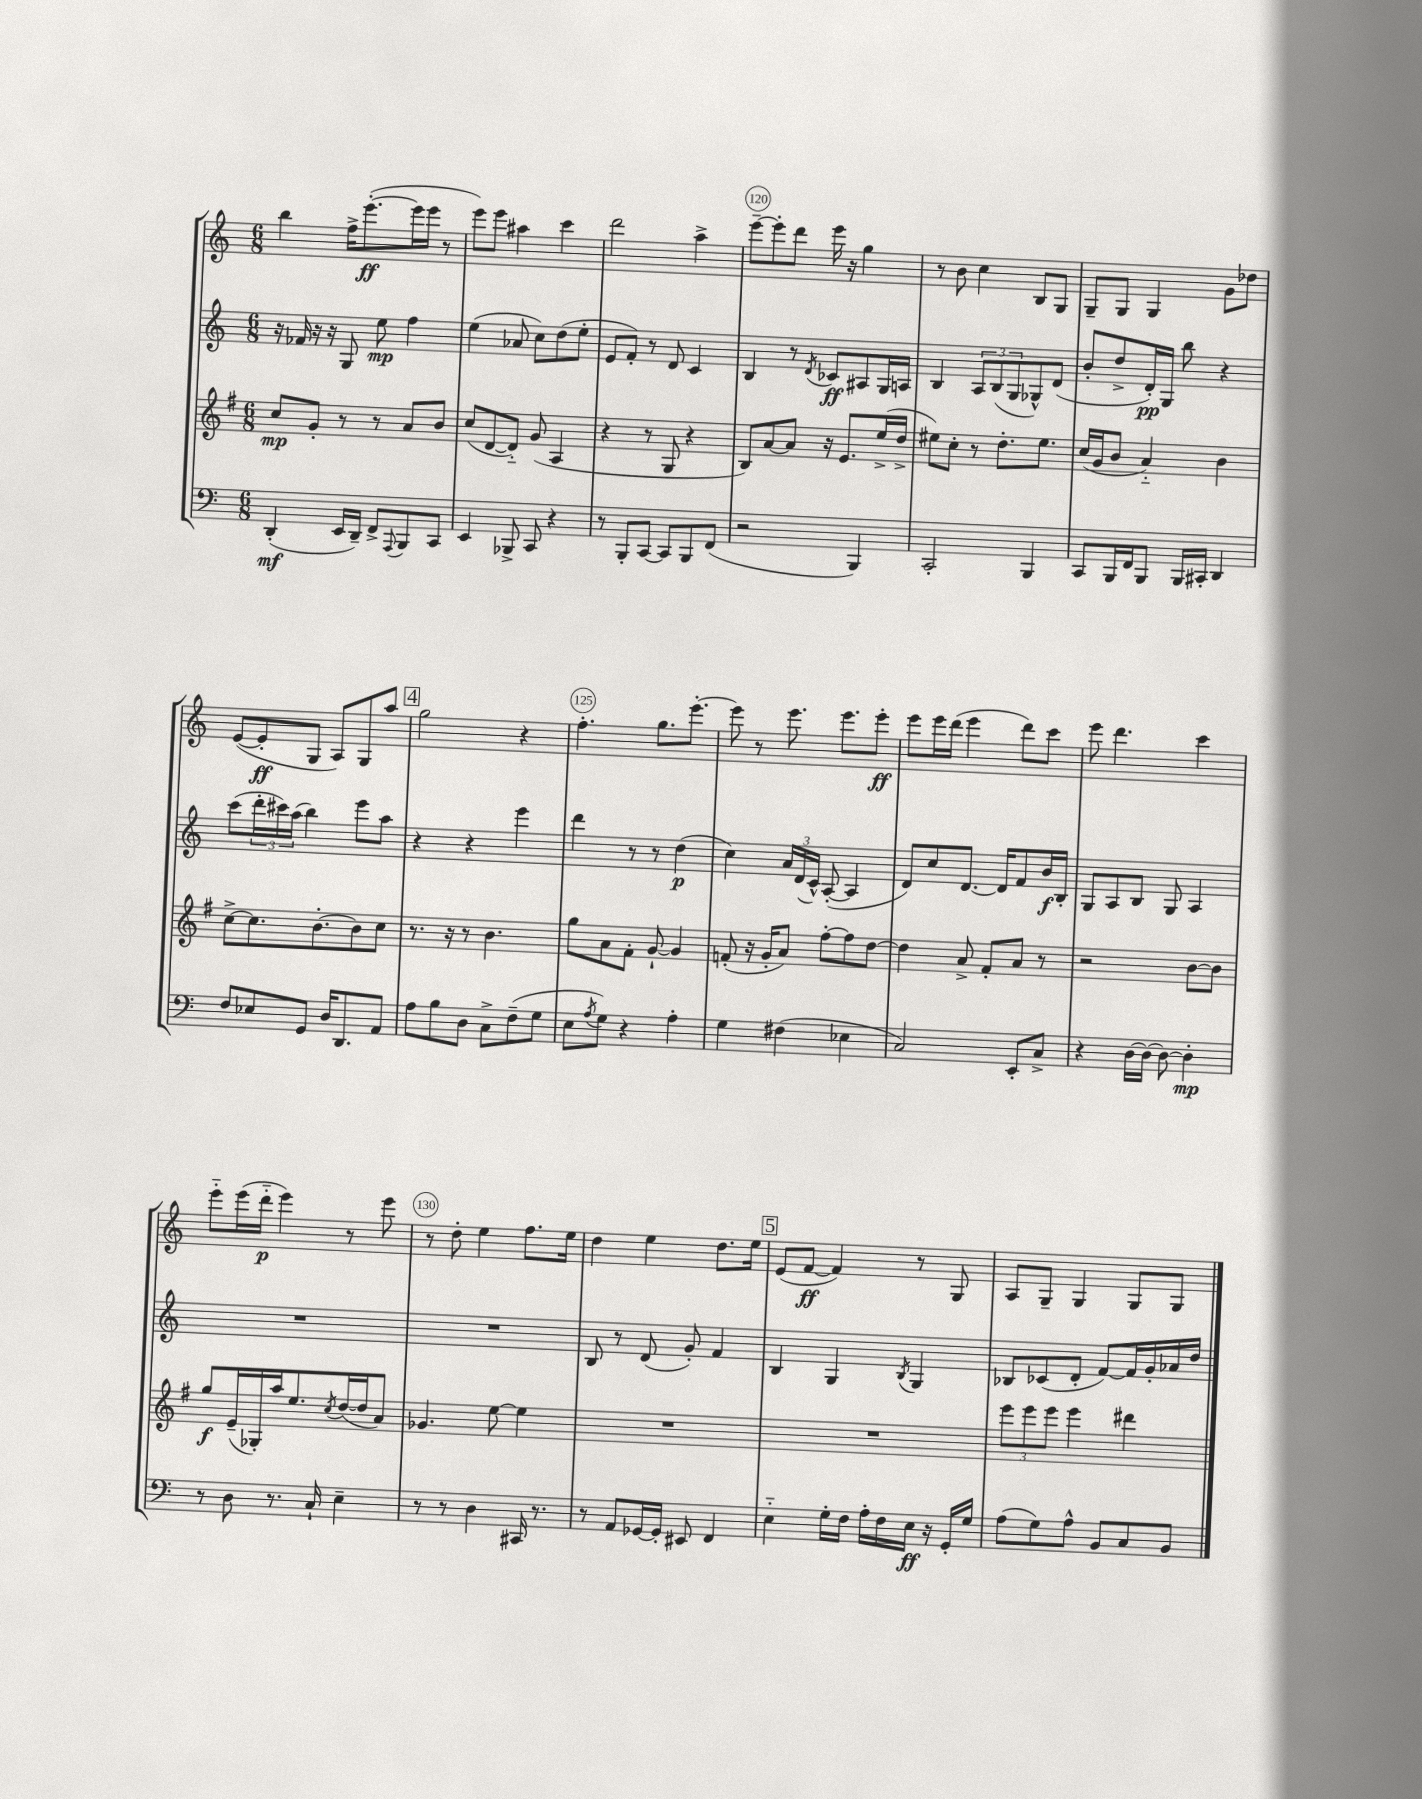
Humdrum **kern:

**kern	**dynam	**kern	**dynam	**kern	**dynam	**kern	**dynam
*part4	*part4	*part3	*part3	*part2	*part2	*part1	*part1
*staff4	*staff4	*staff3	*staff3	*staff2	*staff2	*staff1	*staff1
*clefF4	*	*clefG2	*	*clefG2	*	*clefG2	*
*k[]	*	*k[f#]	*	*k[]	*	*k[]	*
*M6/8	*	*M6/8	*	*M6/8	*	*M6/8	*
=117	=117	=117	=117	=117	=117	=117	=117
(4DD'/	mf	8cc/L	mp	16r	.	4bb\	.
.	.	.	.	16f-X/	.	.	.
.	.	8g'/J	.	16r	.	.	.
.	.	.	.	16r	.	.	.
16EE/LL	.	8r	.	8G/	.	16ff^\KL	.
16DD~/JJ)	.	.	.	.	.	([8.eee'\	ff
8FF^/L	.	8r	.	8ee\	mp	.	.
8qqAAA/	.	.	.	.	.	.	.
8BBB/	.	8a/L	.	4ff\	.	16eee\L]	.
.	.	.	.	.	.	16eee\JJ	.
8CC/J	.	8b/J	.	.	.	8r	.
=118	=118	=118	=118	=118	=118	=118	=118
4EE/	.	(8cc/L	.	(4ee\	.	8eee\L)	.
.	.	[8d/	.	.	.	8eee\J	.
8BBB-X^/	.	8d/J])	.	8a-X/	.	4aa#X\	.
8CC/	.	(8g/	.	8cc\L)	.	.	.
4r	.	4A/	.	(8dd\	.	4ccc\	.
.	.	.	.	8ee'\J	.	.	.
=119	=119	=119	=119	=119	=119	=119	=119
8r	.	4r	.	8e/L	.	2ddd\	.
8BBB'/L	.	.	.	8f'/J)	.	.	.
[8CC/J	.	8r	.	8r	.	.	.
8CC/L]	.	8G/	.	8d/	.	.	.
8BBB/	.	4r	.	4c/	.	4aa^\	.
(8FF/J	.	.	.	.	.	.	.
=120	=120	=120	=120	=120	=120	=120	=120
2r	.	8B/L)	.	4B/	.	[8eee~\L	.
.	.	[8a/	.	.	.	8eee'\]	.
.	.	8a/J]	.	8r	.	8ddd\J	.
.	.	.	.	8qd/	.	.	.
.	.	16r	.	8c-X/L	ff	16eee\	.
.	.	8.e/L	.	.	.	16r	.
4BBB/)	.	.	.	8A#X/	.	4gg\	.
.	.	(16ee^/L	.	16G/L	.	.	.
.	.	16dd^/JJ	.	16An/JJ	.	.	.
=121	=121	=121	=121	=121	=121	=121	=121
2CC'/	.	8ee#X\L)	.	4B/	.	8r	.
.	.	8cc'\J	.	.	.	8b\	.
.	.	8r	.	12A/L	.	4cc\	.
.	.	.	.	(12B/	.	.	.
.	.	8.dd'\L	.	.	.	.	.
.	.	.	.	12G/	.	.	.
4BBB/	.	.	.	8G-X^^/)	.	8B/L	.
.	.	8.ee#\J	.	.	.	.	.
.	.	.	.	(8d/J	.	8G/J	.
=122	=122	=122	=122	=122	=122	=122	=122
8CC/L	.	(16cc/LL	.	8b'/L	.	8G~/L	.
.	.	16g/J	.	.	.	.	.
16BBB/L	.	8b/J	.	8dd^/	.	8G/J	.
16FF/J	.	.	.	.	.	.	.
8BBB/J	.	4a/)	.	16d'/L)	pp	4G/	.
.	.	.	.	16G/JJ	.	.	.
16BBB/LL	.	.	.	8bb\	.	.	.
16CC#X'/JJ	.	.	.	.	.	.	.
4DD/	.	4b\	.	4r	.	8g\L	.
.	.	.	.	.	.	8dd-X\J	.
!!LO:LB:g=z
=123	=123	=123	=123	=123	=123	=123	=123
8F/L	.	[8cc^\L	.	(8ccc\L	.	([8e/L	.
8E-X/	.	8.cc\]	.	24ddd'\L	.	8e'/]	ff
.	.	.	.	24ccc#X\)	.	.	.
.	.	.	.	(24aa\JJ	.	.	.
8GG/J	.	.	.	4bb\)	.	8G/J	.
.	.	[8.b'\	.	.	.	.	.
16D/KL	.	.	.	.	.	8A/L)	.
8.DD/	.	.	.	.	.	.	.
.	.	8b\]	.	8eee\L	.	8G/	.
8AA/J	.	8cc\J	.	8aa\J	.	8aa/J	.
!!LO:REH:place=s1:t=4
=124	=124	=124	=124	=124	=124	=124	=124
8A\L	.	8.r	.	4r	.	2gg\	.
8B\	.	.	.	.	.	.	.
.	.	16r	.	.	.	.	.
8D\J	.	8r	.	4r	.	.	.
8C^\L	.	4.b\	.	.	.	.	.
(8F~\	.	.	.	4eee\	.	4r	.
8G\J	.	.	.	.	.	.	.
=125	=125	=125	=125	=125	=125	=125	=125
8E\L	.	8gg\L	.	4ddd\	.	4.ff'\	.
8qA/	.	.	.	.	.	.	.
8G\J)	.	8a\	.	.	.	.	.
4r	.	8f#'\J	.	8r	.	.	.
.	.	[8g`/	.	8r	.	8.gg\L	.
4A'\	.	4g/]	.	(4dd\	p	.	.
.	.	.	.	.	.	[8.eee'\J	.
=126	=126	=126	=126	=126	=126	=126	=126
4G\	.	(8fn'/	.	4cc\)	.	8eee\]	.
.	.	16r	.	.	.	8r	.
.	.	16g'/KL	.	.	.	.	.
(4F#X\	.	8a/J)	.	24a/LL	.	8.eee\	.
.	.	.	.	(24d/	.	.	.
.	.	.	.	24c^^/JJ)	.	.	.
.	.	[8ff#'\L	.	([8A'/	.	.	.
.	.	.	.	.	.	8.eee\L	.
4E-X\	.	8ff#\]	.	4A/]	.	.	.
.	.	[8dd\J	.	.	.	8eee'\J	ff
=127	=127	=127	=127	=127	=127	=127	=127
2C/)	.	4dd\]	.	8d/L)	.	8eee\L	.
.	.	.	.	8cc/	.	16eee\L	.
.	.	.	.	.	.	(16ddd\JJ	.
.	.	8a^/	.	[8.d/J	.	4eee\	.
.	.	8f#'/L	.	.	.	.	.
.	.	.	.	16d/KL]	.	.	.
8EE'/L	.	8a/J	.	8f/	.	8ddd\L)	.
8C^/J	.	8r	.	16b/L	f	8ccc\J	.
.	.	.	.	16B'/JJ	.	.	.
=128	=128	=128	=128	=128	=128	=128	=128
4r	.	2r	.	8G/L	.	8eee\	.
.	.	.	.	8A/	.	4.ddd\	.
[16D\LL	.	.	.	8B/J	.	.	.
16D\JJ_	.	.	.	.	.	.	.
8D\_	.	.	.	8G/	.	.	.
4D'\]	mp	[8b\L	.	4A/	.	4ccc\	.
.	.	8b\J]	.	.	.	.	.
!!LO:LB:g=z
=129	=129	=129	=129	=129	=129	=129	=129
8r	.	8gg/L	f	2.r	.	8eee\L	.
8D\	.	(16e~/L	.	.	.	(16eee\L	.
.	.	16G-X'/)	.	.	.	16ddd\JJ	p
8.r	.	16aa/J	.	.	.	4eee\)	.
.	.	8.ee/	.	.	.	.	.
16C`/	.	.	.	.	.	.	.
.	.	8qcc/	.	.	.	.	.
4E~\	.	([16dd/L	.	.	.	8r	.
.	.	16dd/J]	.	.	.	.	.
.	.	8a/J)	.	.	.	8eee\	.
=130	=130	=130	=130	=130	=130	=130	=130
8r	.	4.g-X/	.	2.r	.	8r	.
8r	.	.	.	.	.	8dd'\	.
4D\	.	.	.	.	.	4ee\	.
.	.	[8ee\	.	.	.	.	.
16CC#X/	.	4ee\]	.	.	.	8.ff\L	.
8.r	.	.	.	.	.	.	.
.	.	.	.	.	.	16ee\Jk	.
=131	=131	=131	=131	=131	=131	=131	=131
8r	.	2.r	.	8B/	.	4dd\	.
8AA/L	.	.	.	8r	.	.	.
[16GG-X/L	.	.	.	(8d/	.	4ee\	.
16GG-'/JJ]	.	.	.	.	.	.	.
8EE#X/	.	.	.	8g'/)	.	.	.
4FF/	.	.	.	4f/	.	8.dd\L	.
.	.	.	.	.	.	16ee\Jk	.
!!LO:REH:place=s1:t=5
=132	=132	=132	=132	=132	=132	=132	=132
4E\	.	2.r	.	4B/	.	(8e/L	.
.	.	.	.	.	.	[8f/J	ff
16G'\LL	.	.	.	4G/	.	4f/])	.
16F\JJ	.	.	.	.	.	.	.
16A'\LL	.	.	.	.	.	.	.
16F\	.	.	.	.	.	.	.
.	.	.	.	8qB/	.	.	.
16E\JJ	ff	.	.	4G/	.	8r	.
16r	.	.	.	.	.	.	.
16GG'/LL	.	.	.	.	.	8G/	.
16G/JJ	.	.	.	.	.	.	.
=133	=133	=133	=133	=133	=133	=133	=133
(8A\L	.	12eee\L	.	8B-X/L	.	8A/L	.
.	.	12eee\	.	.	.	.	.
8G\)	.	.	.	(8c-X/	.	8G~/J	.
.	.	12eee\J	.	.	.	.	.
8A^^\J	.	4eee\	.	8d'/J	.	4G/	.
8BB/L	.	.	.	[8f/L)	.	.	.
8C/	.	4ddd#X\	.	16f/L]	.	8G/L	.
.	.	.	.	16g'/	.	.	.
8BB/J	.	.	.	16a-X/	.	8G/J	.
.	.	.	.	16dd/JJ	.	.	.
==	==	==	==	==	==	==	==
*-	*-	*-	*-	*-	*-	*-	*-
